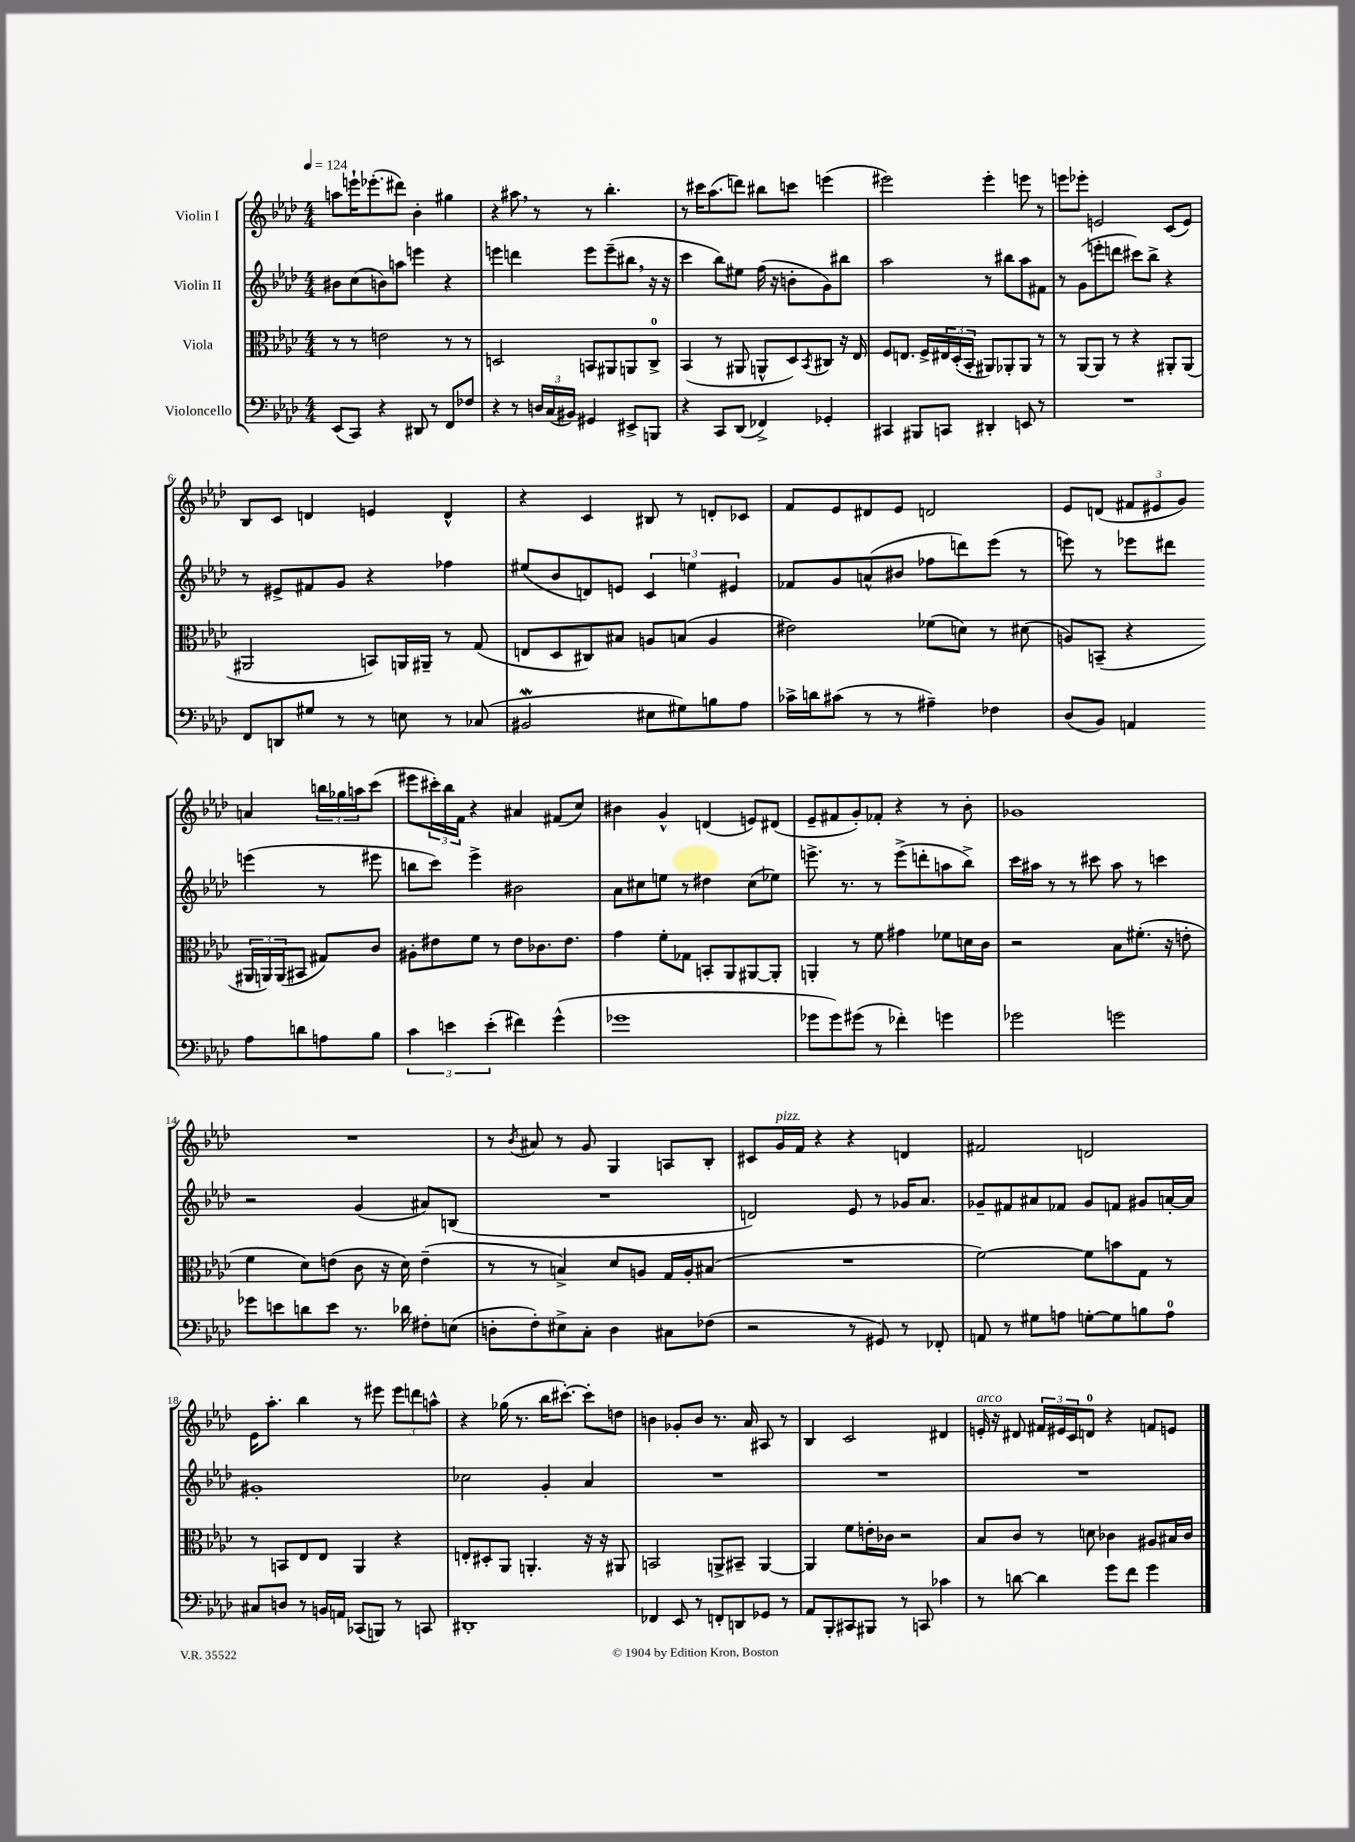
<<
\new StaffGroup <<
\new Staff = "s0" \with { instrumentName = "Violin I" } {
    \clef treble \key aes \major \numericTimeSignature \time 4/4 \tempo 4 = 124
    a''8 e'''16-! ees'''8.-.( dis'''8) bes'4-. gis''4 |
    r4 ais''8 \breathe r8 r8 bes''4.-. |
    r8 cis'''16 aes''8.( d'''8) bis''8 c'''8 e'''4( |
    eis'''2) eis'''4-. e'''8 r8 |
    e'''8 ees'''8-. e'2 c'8( e'8) |
    bes8 c'8 d'4 e'4 d'4-^ |
    r4 c'4 bis8 r8 d'8-. ces'8 |
    f'8 ees'8 dis'8 ees'8 d'2 |
    ees'8 d'8( \tuplet 3/2 { fis'8 eis'8 g'8) } a'4 \tuplet 3/2 { b''16 ges''16 a''16 } c'''8( |
    eis'''8 \tuplet 3/2 { cis'''16-.) bes''16 f'16 } r4 ais'4 fis'8( c''8) |
    bis'4 g'4-^ d'4( e'8) dis'8( |
    ees'8-- fis'8 g'8-.) fes'8-. r4 r8 bes'8-. |
    ges'1 |
    R1 |
    r8 \acciaccatura { bes'8 } ais'8 r8 g'8 g4 a8 bes8-. |
    cis'8 g'16^\markup { \italic "pizz." } f'16 r4 r4 d'4 |
    fis'2 d'2 |
    ees'16 aes''8.-. bes''4 r8 eis'''8 \tuplet 3/2 { eis'''8 d'''8 a''8-^ } |
    r4 ges''16( r8. bes''16 cis'''8.~-.) cis'''8-. d''8 |
    b'4 ges'8-. b'8 r8. aes'16 ais8 r8 |
    bes4 c'2 dis'4 |
    e'16-.^\markup { \italic "arco" } r16 dis'8 \tuplet 3/2 { fis'16 eis'16 c'16 } d'8-0 r4 f'8 e'8 \bar "|." |
}
\new Staff = "s1" \with { instrumentName = "Violin II" } {
    \clef treble \key aes \major \numericTimeSignature \time 4/4
    bis'8 c''8( b'8) a''8 e'''4 r4 |
    e'''4 d'''4 e'''8 e'''8--( bis''8 \breathe r16 r16 |
    c'''4 bes''8) eis''8 f''16( r16 b'8-. g'8) bis''8 |
    aes''2 r8 bis''8 aes''8 fis'8 |
    r8 g'8( e'''8-. d'''8 cis'''8) bes''8-> r4 |
    r8 eis'8-> fis'8 g'8 r4 fes''4 |
    eis''8( bes'8 d'8) e'8 \tuplet 3/2 { c'4 e''4 eis'4 } |
    fes'8 g'8 a'8-^( bis'8 fes''8 d'''8) ees'''8( r8 |
    e'''8) r8 ees'''8 dis'''8 e'''4( r8 eis'''8 |
    b''8 c'''8) ees'''4-> bis'2 |
    aes'8 cis''8 e''8 r8 dis''4 cis''8( ees''8) |
    e'''8.-> r8. r8 e'''8->( d'''8-. a''8 bes''8->) |
    c'''16 ais''16 r8 r8 cis'''8 ais''8 r8 c'''4 |
    r2 g'4( ais'8) b8( |
    R1 |
    d'2) ees'8 r8 ges'16 aes'8. |
    ges'8-- fis'8 ais'8 fes'8 ges'8 f'8 gis'8 a'16~-. a'16 |
    gis'1-. |
    ces''2 g'4-. aes'4 |
    R1 |
    R1 |
    R1 \bar "|." |
}
\new Staff = "s2" \with { instrumentName = "Viola" } {
    \clef alto \key aes \major \numericTimeSignature \time 4/4
    r8 r8 e'2 r8 r8 |
    d2 b,8 ais,8 a,8 c8-0-> |
    bes,4( r8 ais,8 a,8-^ des8) \acciaccatura { bes,8 } cis8 r16 ees16 |
    f8 e8. f16-> \tuplet 3/2 { eis16 des16-.( bes,16-. } ais,8) aes,8-. aes,8 r8 |
    r8 aes,8~ aes,8 r8 r4 ais,8-. ais,8( |
    ais,2 b,8) a,16 ais,16-- r8 g8( |
    e8 des8 cis8) bis8 a8 b8( a4 |
    eis'2) fes'8( d'8) r8 dis'8( |
    a8) b,8--( r4 \tuplet 3/2 { ais,16 a,16) a,16( } bis,8 gis8) c'8 |
    ais8-. eis'8 f'8 r8 eis'8 ces'8. eis'8. |
    g'4 f'8-. ges8 b,8-. aes,8 ais,8~ ais,8-. |
    a,4-. r8 f'8 gis'4 fes'8 d'16 c'16 |
    r2 bes8 fis'8.-.( r16 e'8-. |
    f'4 des'8) e'8( c'8 r16 des'16) e'4--( |
    r8 r8 b4->) des'8 a8 g16 a16-. bis8( |
    R1 |
    f'2~) f'8 b'8 g8 r8 |
    r8 b,8 ees8 ees8 aes,4 r4 |
    e8-. dis8-. aes,8 a,4.-. r16 r16 ais,8 |
    b,2 a,8-> bis,8-- a,4~ |
    a,4 f'8 e'16-. ces'16 r2 |
    bes8 c'8 r8 d'8 ces'4 ais8 bis16 ces'16 \bar "|." |
}
\new Staff = "s3" \with { instrumentName = "Violoncello" } {
    \clef bass \key aes \major \numericTimeSignature \time 4/4
    ees,8( c,8) r4 dis,8 r8 f,8 fes8 |
    r4 r8 \tuplet 3/2 { d16 c16( bis,16) } gis,4 eis,8-> b,,8 |
    r4 c,8 des,8( fes,4->) ges,4-. |
    cis,4 bis,,8 c,8 dis,4-. e,8 r8 |
    R1 |
    f,8 d,8 gis8 r8 r8 e8 r8 ces8( |
    bis,2\mordent eis8 gis8) b8 aes8 |
    ces'16-> d'16 cis'8( r8 r8 ais4--) fes4 |
    des8( bes,8) a,4 aes8 d'8 a8 bes8 |
    \tuplet 3/2 { c'4 e'4 e'4-.( } fis'4) g'4-^( |
    ges'1 |
    ges'8 ges'8) gis'8( r8 fes'4-.) g'4 |
    ges'2 g'2 |
    ges'8 e'8 d'8 e'8 r8. des'16 fis8-. e8( |
    d8-. f8-.) eis8-> c8-. d4 cis8 fes8( |
    r2 r8 gis,8) r8 fes,8-. |
    a,8 r8 gis8 a8 g8~-. g8 b8 a8-0 |
    cis8 d8 r8 b,16 a,16 ces,8( b,,8) r8 c,8 |
    dis,1-. |
    fes,4 ees,8 r8 f,8-. d,8 ges,8 r8 |
    aes,8 bes,,8-. cis,8 bis,,8 r8 c,8 ces'4 |
    r8 d'8~ d'4 g'8 f'8 g'4 \bar "|." |
}
>>
>>
